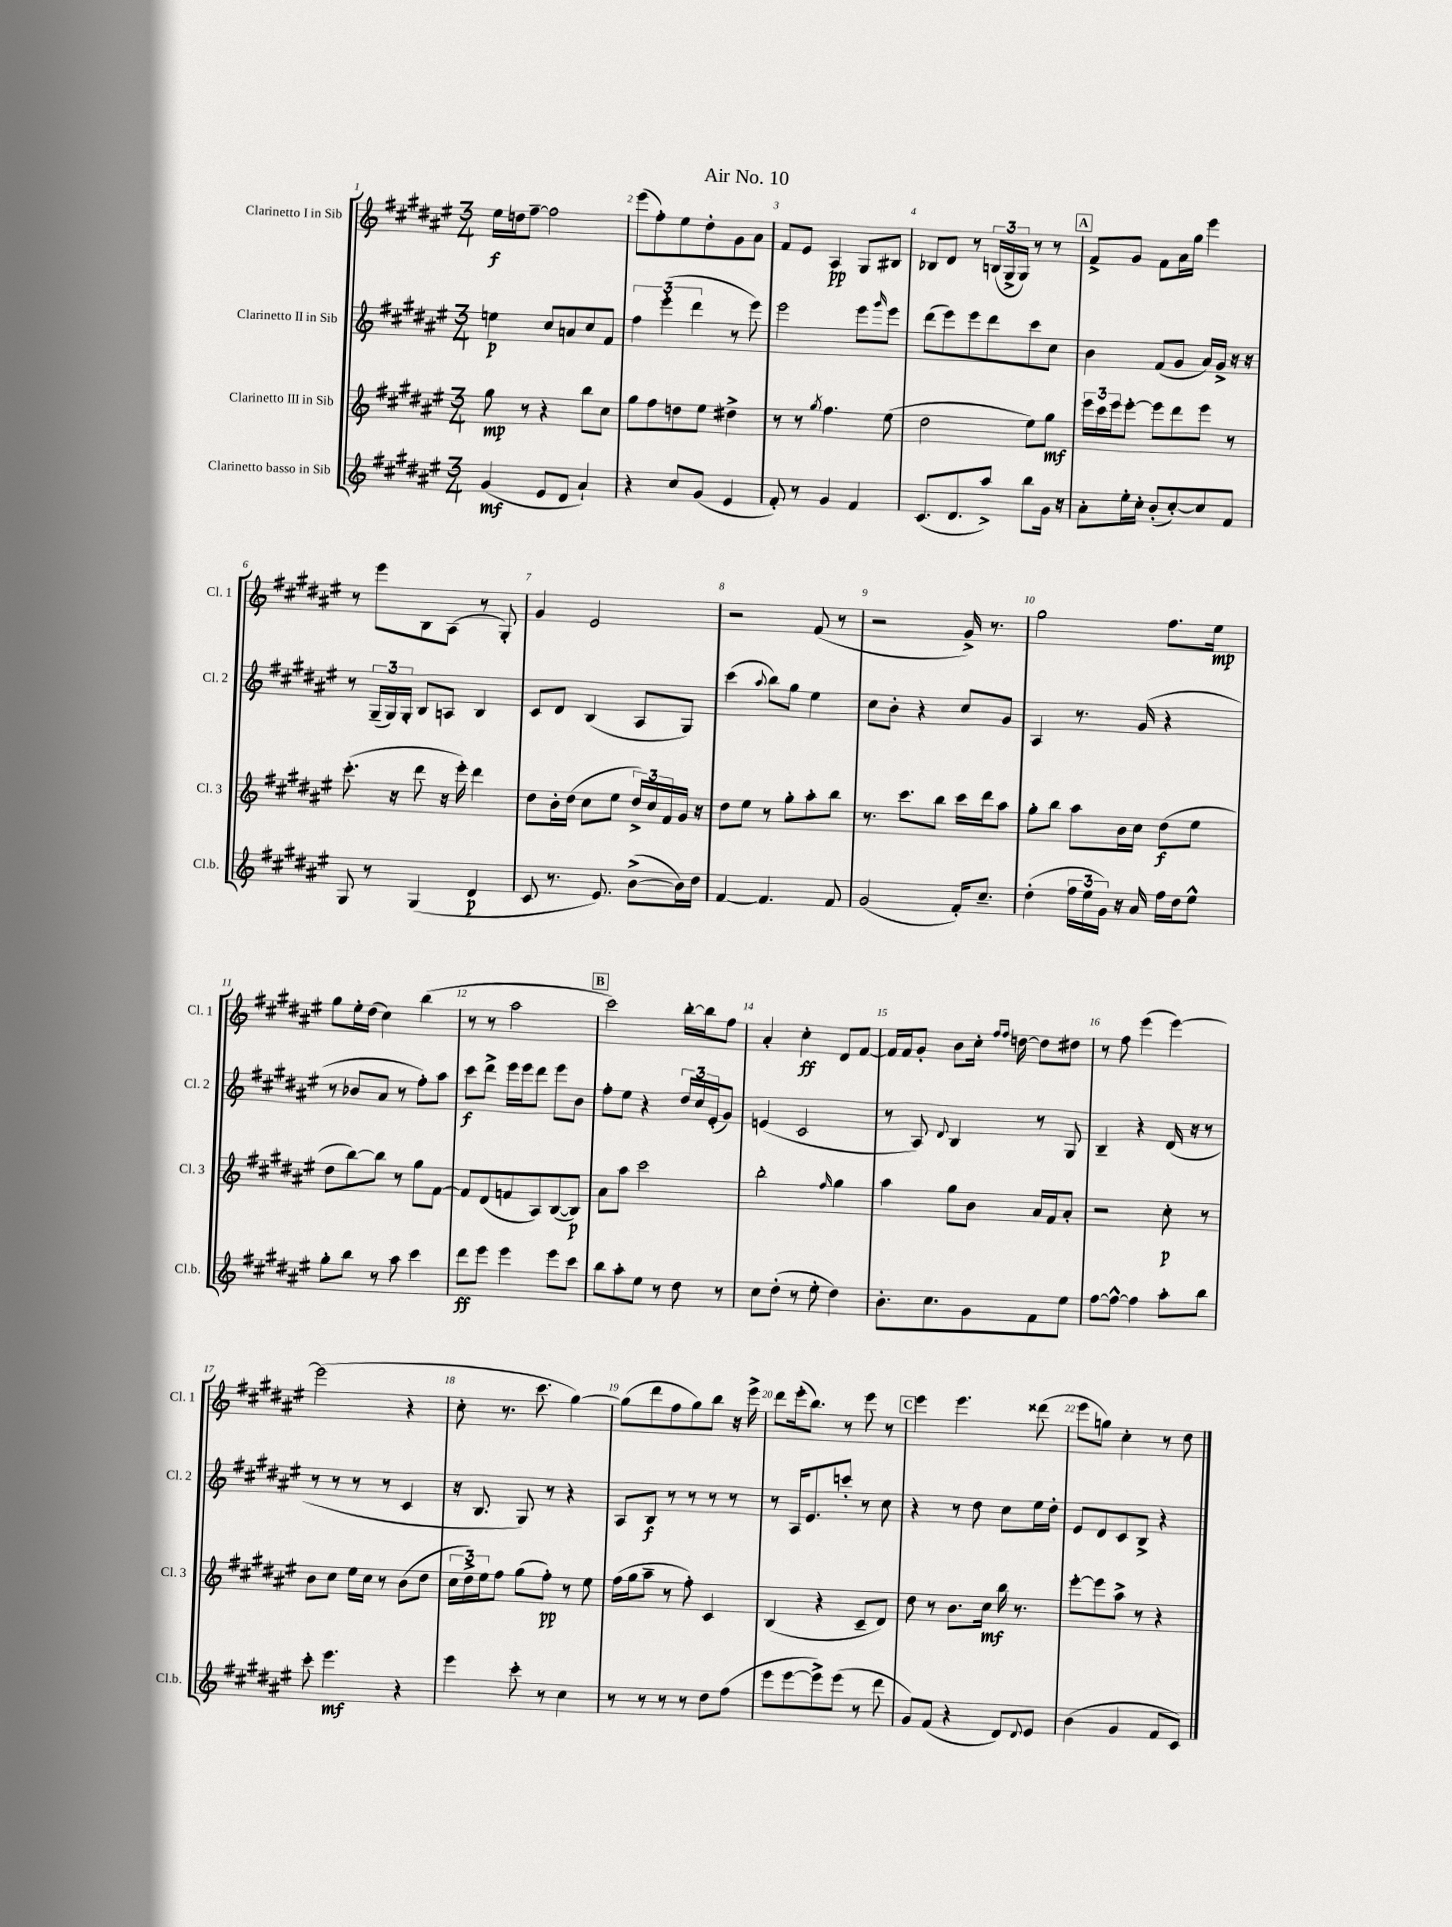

**kern	**dynam	**kern	**dynam	**kern	**dynam	**kern	**dynam
*part4	*part4	*part3	*part3	*part2	*part2	*part1	*part1
*staff4	*staff4	*staff3	*staff3	*staff2	*staff2	*staff1	*staff1
*I"Clarinetto basso in Sib	*	*I"Clarinetto III in Sib	*	*I"Clarinetto II in Sib	*	*I"Clarinetto I in Sib	*
*I'Cl.b.	*	*I'Cl. 3	*	*I'Cl. 2	*	*I'Cl. 1	*
*clefG2	*	*clefG2	*	*clefG2	*	*clefG2	*
*k[f#c#g#d#a#e#]	*	*k[f#c#g#d#a#e#]	*	*k[f#c#g#d#a#e#]	*	*k[f#c#g#d#a#e#]	*
*M3/4	*	*M3/4	*	*M3/4	*	*M3/4	*
=1	=1	=1	=1	=1	=1	=1	=1
(4g#/	mf	8gg#\	mp	4een\	p	16ee#\LL	f
.	.	.	.	.	.	16ddn\J	.
.	.	8r	.	.	.	[8ff#~\J	.
8e#/L	.	4r	.	8cc#/L	.	2ff#\]	.
8d#/J	.	.	.	8an/	.	.	.
4a#`/)	.	8bb\L	.	8cc#/	.	.	.
.	.	8cc#\J	.	8f#/J	.	.	.
=2	=2	=2	=2	=2	=2	=2	=2
4r	.	8gg#\L	.	6ff#\	.	(8eee#\L	.
.	.	8ff#\	.	.	.	8ff#'\)	.
.	.	.	.	(6eee#'\	.	.	.
8cc#/L	.	8ddn\	.	.	.	8ee#\	.
.	.	.	.	6ddd#\	.	.	.
(8g#/J	.	8ee#\J	.	.	.	8dd#'\	.
4e#/	.	4dd#X^\	.	8r	.	8g#\	.
.	.	.	.	8eee#\)	.	8a#\J	.
=3	=3	=3	=3	=3	=3	=3	=3
8f#'/)	.	8r	.	2eee#\	.	8f#/L	.
8r	.	8r	.	.	.	8e#/J	.
.	.	8qgg#/	.	.	.	.	.
4g#/	.	4.ff#\	.	.	.	4A#/	pp
4f#/	.	.	.	8eee#\L	.	8G#/L	.
.	.	.	.	16qqggg#/	.	.	.
.	.	(8ee#\	.	8eee#\J	.	8B#X/J	.
=4	=4	=4	=4	=4	=4	=4	=4
(8.c#/L	.	2dd#\	.	(8ddd#\L	.	8B-X/L	.
.	.	.	.	8eee#\)	.	8d#/J	.
8.d#/	.	.	.	.	.	.	.
.	.	.	.	8eee#\	.	8r	.
8aa#^/J)	.	.	.	8ddd#\	.	(24Bn/LL	.
.	.	.	.	.	.	24G#^/	.
.	.	.	.	.	.	24G#/JJ)	.
8bb\L	.	8ee#\L)	.	8ccc#\	.	8r	.
16g#\Jk	.	8gg#\J	mf	8cc#\J	.	8r	.
16r	.	.	.	.	.	.	.
!!LO:REH:place=s1:t=A
=5	=5	=5	=5	=5	=5	=5	=5
8a#'\L	.	24eee#\LL	.	4b\	.	8f#^/L	.
.	.	24ccc#\	.	.	.	.	.
.	.	24eee#\J	.	.	.	.	.
16ee#'\L	.	[8eee#'\J	.	.	.	8g#/J	.
16cc#'\JJ	.	.	.	.	.	.	.
(8b'/L	.	8eee#\L]	.	(8f#/L	.	8f#\L	.
[8cc#'/)	.	8ddd#\	.	8g#/J	.	16a#\L	.
.	.	.	.	.	.	16gg#\JJ	.
8cc#/]	.	8eee#\J	.	16a#/LL)	.	4eee#\	.
.	.	.	.	16g#^/JJ	.	.	.
8f#/J	.	8r	.	16r	.	.	.
.	.	.	.	16r	.	.	.
!!LO:LB:g=z
=6	=6	=6	=6	=6	=6	=6	=6
8G#/	.	(8.ccc#'\	.	8r	.	8r	.
8r	.	.	.	(24G#~/LL	.	8eee#\L	.
.	.	.	.	24G#/)	.	.	.
.	.	16r	.	.	.	.	.
.	.	.	.	24G#'/JJ	.	.	.
(4G#/	.	8ddd#\	.	8B/L	.	8B\	.
.	.	16r	.	8An/J	.	(8A#\J	.
.	.	16eee#'\)	.	.	.	.	.
4d#/	p	4ddd#\	.	4B/	.	8r	.
.	.	.	.	.	.	8G#'/)	.
=7	=7	=7	=7	=7	=7	=7	=7
8c#/	.	8dd#\L	.	8c#/L	.	4g#/	.
8.r	.	16b'\L	.	8d#/J	.	.	.
.	.	(16dd#\JJ	.	.	.	.	.
.	.	8cc#\L	.	(4B/	.	2e#/	.
8.e#/)	.	.	.	.	.	.	.
.	.	8ee#\J	.	.	.	.	.
([8b^\L	.	24dd#^/LL)	.	8A#/L	.	.	.
.	.	24cc#/	.	.	.	.	.
.	.	24f#/	.	.	.	.	.
16b\L])	.	16g#/JJ	.	8G#/J)	.	.	.
16dd#\JJ	.	16r	.	.	.	.	.
=8	=8	=8	=8	=8	=8	=8	=8
[4f#/	.	8dd#\L	.	(4ccc#\	.	2r	.
.	.	8ee#\J	.	.	.	.	.
.	.	.	.	8qqaa#/	.	.	.
4.f#/]	.	8r	.	8bb\L)	.	.	.
.	.	8gg#'\L	.	8gg#\J	.	.	.
.	.	8aa#'\	.	4ee#\	.	(8f#/	.
8f#/	.	8bb\J	.	.	.	8r	.
=9	=9	=9	=9	=9	=9	=9	=9
(2g#/	.	8.r	.	8cc#\L	.	2r	.
.	.	.	.	8b'\J	.	.	.
.	.	8.ccc#\L	.	.	.	.	.
.	.	.	.	4r	.	.	.
.	.	8bb\J	.	.	.	.	.
16f#'/KL)	.	16ccc#\LL	.	8cc#/L	.	16g#^/)	.
8.cc#~/J	.	16ddd#\J	.	.	.	8.r	.
.	.	8aa#\J	.	8g#/J	.	.	.
=10	=10	=10	=10	=10	=10	=10	=10
(4dd#'\	.	8gg#'\L	.	4A#/	.	2gg#\	.
.	.	8bb\J	.	.	.	.	.
24ff#\LL	.	8aa#\L	.	8.r	.	.	.
24ee#\	.	.	.	.	.	.	.
24g#\JJ)	.	.	.	.	.	.	.
16r	.	16b\L	.	.	.	.	.
16a#/	.	16cc#\JJ	.	(16g#/	.	.	.
16ff#\LL	.	(8dd#\L	f	4r	.	8.ff#\L	.
16dd#\J	.	.	.	.	.	.	.
8ee#^^\J	.	8ee#\J	.	.	.	.	.
.	.	.	.	.	.	16ee#\Jk	mp
!!LO:LB:g=z
=11	=11	=11	=11	=11	=11	=11	=11
8gg#'\L	.	8dd#\L	.	8r	.	8gg#\L	.
8bb\J	.	[8bb\)	.	8b-X/L	.	16ee#'\L	.
.	.	.	.	.	.	(16dd#\JJ	.
8r	.	8bb\J]	.	8a#/J	.	4cc#\)	.
8aa#\	.	8r	.	8r	.	.	.
4ccc#\	.	8gg#\L	.	8ff#'\L)	.	(4bb\	.
.	.	[8f#\J	.	8aa#\J	.	.	.
=12	=12	=12	=12	=12	=12	=12	=12
8ddd#\L	ff	8f#/L]	.	8ccc#\L	f	8r	.
8eee#\J	.	(8d#/	.	8ddd#^\J	.	8r	.
4eee#\	.	8fn/	.	16eee#\LL	.	2aa#\	.
.	.	.	.	16eee#\J	.	.	.
.	.	8A#/)	.	8ddd#\J	.	.	.
8eee#\L	.	([8B/	.	8eee#\L	.	.	.
8ccc#\J	.	8B/J])	p	8b\J	.	.	.
!!LO:REH:place=s1:t=B
=13	=13	=13	=13	=13	=13	=13	=13
8bb\L	.	8a#\L	.	8ff#'\L	.	2ccc#\)	.
8aa#'\	.	8aa#\J	.	8ee#\J	.	.	.
8ee#\J	.	2ccc#\	.	4r	.	.	.
8r	.	.	.	.	.	.	.
8dd#\	.	.	.	24dd#/LL	.	[16bb'\LL	.
.	.	.	.	24cc#/	.	.	.
.	.	.	.	.	.	16bb\J]	.
.	.	.	.	(24e#'/J	.	.	.
8r	.	.	.	8g#/J)	.	8ff#\J	.
=14	=14	=14	=14	=14	=14	=14	=14
8cc#\L	.	2bb'\	.	(4en/	.	4a#'/	.
(8dd#'\J	.	.	.	.	.	.	.
8r	.	.	.	2c#/	.	4cc#'\	ff
8ee#'\	.	.	.	.	.	.	.
.	.	16qqff#/	.	.	.	.	.
4dd#\)	.	4gg#\	.	.	.	8d#/L	.
.	.	.	.	.	.	[8f#/J	.
=15	=15	=15	=15	=15	=15	=15	=15
8.b'\L	.	4aa#\	.	8r	.	16f#/LL]	.
.	.	.	.	.	.	16f#/J	.
.	.	.	.	8A#/)	.	8g#'/J	.
8.cc#\	.	.	.	.	.	.	.
.	.	.	.	8qqd#/	.	.	.
.	.	8gg#\L	.	4B/	.	8b\L	.
8g#\	.	8b\J	.	.	.	16cc#'\Jk	.
.	.	.	.	.	.	16qqff#/LL	.
.	.	.	.	.	.	16qqff#/JJ	.
.	.	.	.	.	.	[16ddn\	.
8f#\	.	16a#/LL	.	8r	.	8dd\L]	.
.	.	16f#/J	.	.	.	.	.
8ee#\J	.	8a#'/J	.	8G#/	.	8dd#X\J	.
=16	=16	=16	=16	=16	=16	=16	=16
[8ff#\L	.	2r	.	4B~/	.	8r	.
8ff#^^\J_	.	.	.	.	.	8ff#\	.
4ff#\]	.	.	.	4r	.	(4eee#\	.
8aa#'\L	.	8cc#'\	p	(16d#/	.	[4eee#\)	.
.	.	.	.	16r	.	.	.
8bb\J	.	8r	.	8r	.	.	.
!!LO:LB:g=z
=17	=17	=17	=17	=17	=17	=17	=17
8ccc#'\	.	8b\L	.	8r	.	(2eee#\]	.
4.eee#\	mf	8cc#\J	.	8r	.	.	.
.	.	16ee#\LL	.	8r	.	.	.
.	.	16cc#\JJ	.	.	.	.	.
.	.	8r	.	8r	.	.	.
4r	.	(8b\L	.	4c#/	.	4r	.
.	.	8dd#\J	.	.	.	.	.
=18	=18	=18	=18	=18	=18	=18	=18
4eee#\	.	24cc#\LL	.	16r	.	8cc#'\	.
.	.	24dd#^\)	.	.	.	.	.
.	.	.	.	8.B/	.	.	.
.	.	24ee#\J	.	.	.	.	.
.	.	8ff#\J	.	.	.	8.r	.
8ccc#'\	.	(8gg#\L	.	8G#/)	.	.	.
.	.	.	.	.	.	8.ccc#\	.
8r	.	8ff#'\J)	pp	8r	.	.	.
4cc#\	.	8r	.	4r	.	[4gg#\)	.
.	.	8ee#\	.	.	.	.	.
=19	=19	=19	=19	=19	=19	=19	=19
8r	.	(16ff#\LL	.	8A#/L	.	(8gg#\L]	.
.	.	16gg#\J	.	.	.	.	.
8r	.	8aa#~\J	.	8B/J	f	8ddd#\	.
8r	.	8r	.	8r	.	8ff#\	.
8r	.	8ff#'\)	.	8r	.	8gg#\)	.
8dd#\L	.	4c#/	.	8r	.	8bb\J	.
(8ff#\J	.	.	.	8r	.	16r	.
.	.	.	.	.	.	16eee#^\	.
=20	=20	=20	=20	=20	=20	=20	=20
8eee#\L	.	(4B/	.	8r	.	8ddd#\L	.
[8eee#\	.	.	.	16A#/KL	.	(16eee#'\k	.
.	.	.	.	8.e#/	.	8.bb\J)	.
8eee#^\])	.	4r	.	.	.	.	.
(8eee#\J	.	.	.	8cccn'/J	.	8r	.
8r	.	8c#~/L	.	8r	.	8eee#\	.
8ddd#\	.	8d#/J)	.	8cc#\	.	8r	.
!!LO:REH:place=s1:t=C
=21	=21	=21	=21	=21	=21	=21	=21
8g#/L)	.	8dd#\	.	4r	.	4eee#\	.
(8f#/J	.	8r	.	.	.	.	.
4r	.	8.b\L	.	8r	.	4.eee#\	.
.	.	.	.	8dd#\	.	.	.
.	.	16cc#\Jk	mf	.	.	.	.
8d#/L)	.	16bb\	.	8cc#\L	.	.	.
.	.	8.r	.	.	.	.	.
8qqd#/	.	.	.	.	.	.	.
8e#/J	.	.	.	16ee#\L	.	(8ddd##X\	.
.	.	.	.	16dd#'\JJ	.	.	.
=22	=22	=22	=22	=22	=22	=22	=22
(4b\	.	[8eee#'\L	.	8e#/L	.	8eee#\L	.
.	.	8eee#\]	.	8d#/	.	8ggn\J)	.
4g#/	.	8aa#^\J	.	8c#/	.	4cc#'\	.
.	.	8r	.	8B^/J	.	.	.
8f#/L	.	4r	.	4r	.	8r	.
8c#/J)	.	.	.	.	.	8dd#\	.
==	==	==	==	==	==	==	==
*-	*-	*-	*-	*-	*-	*-	*-
